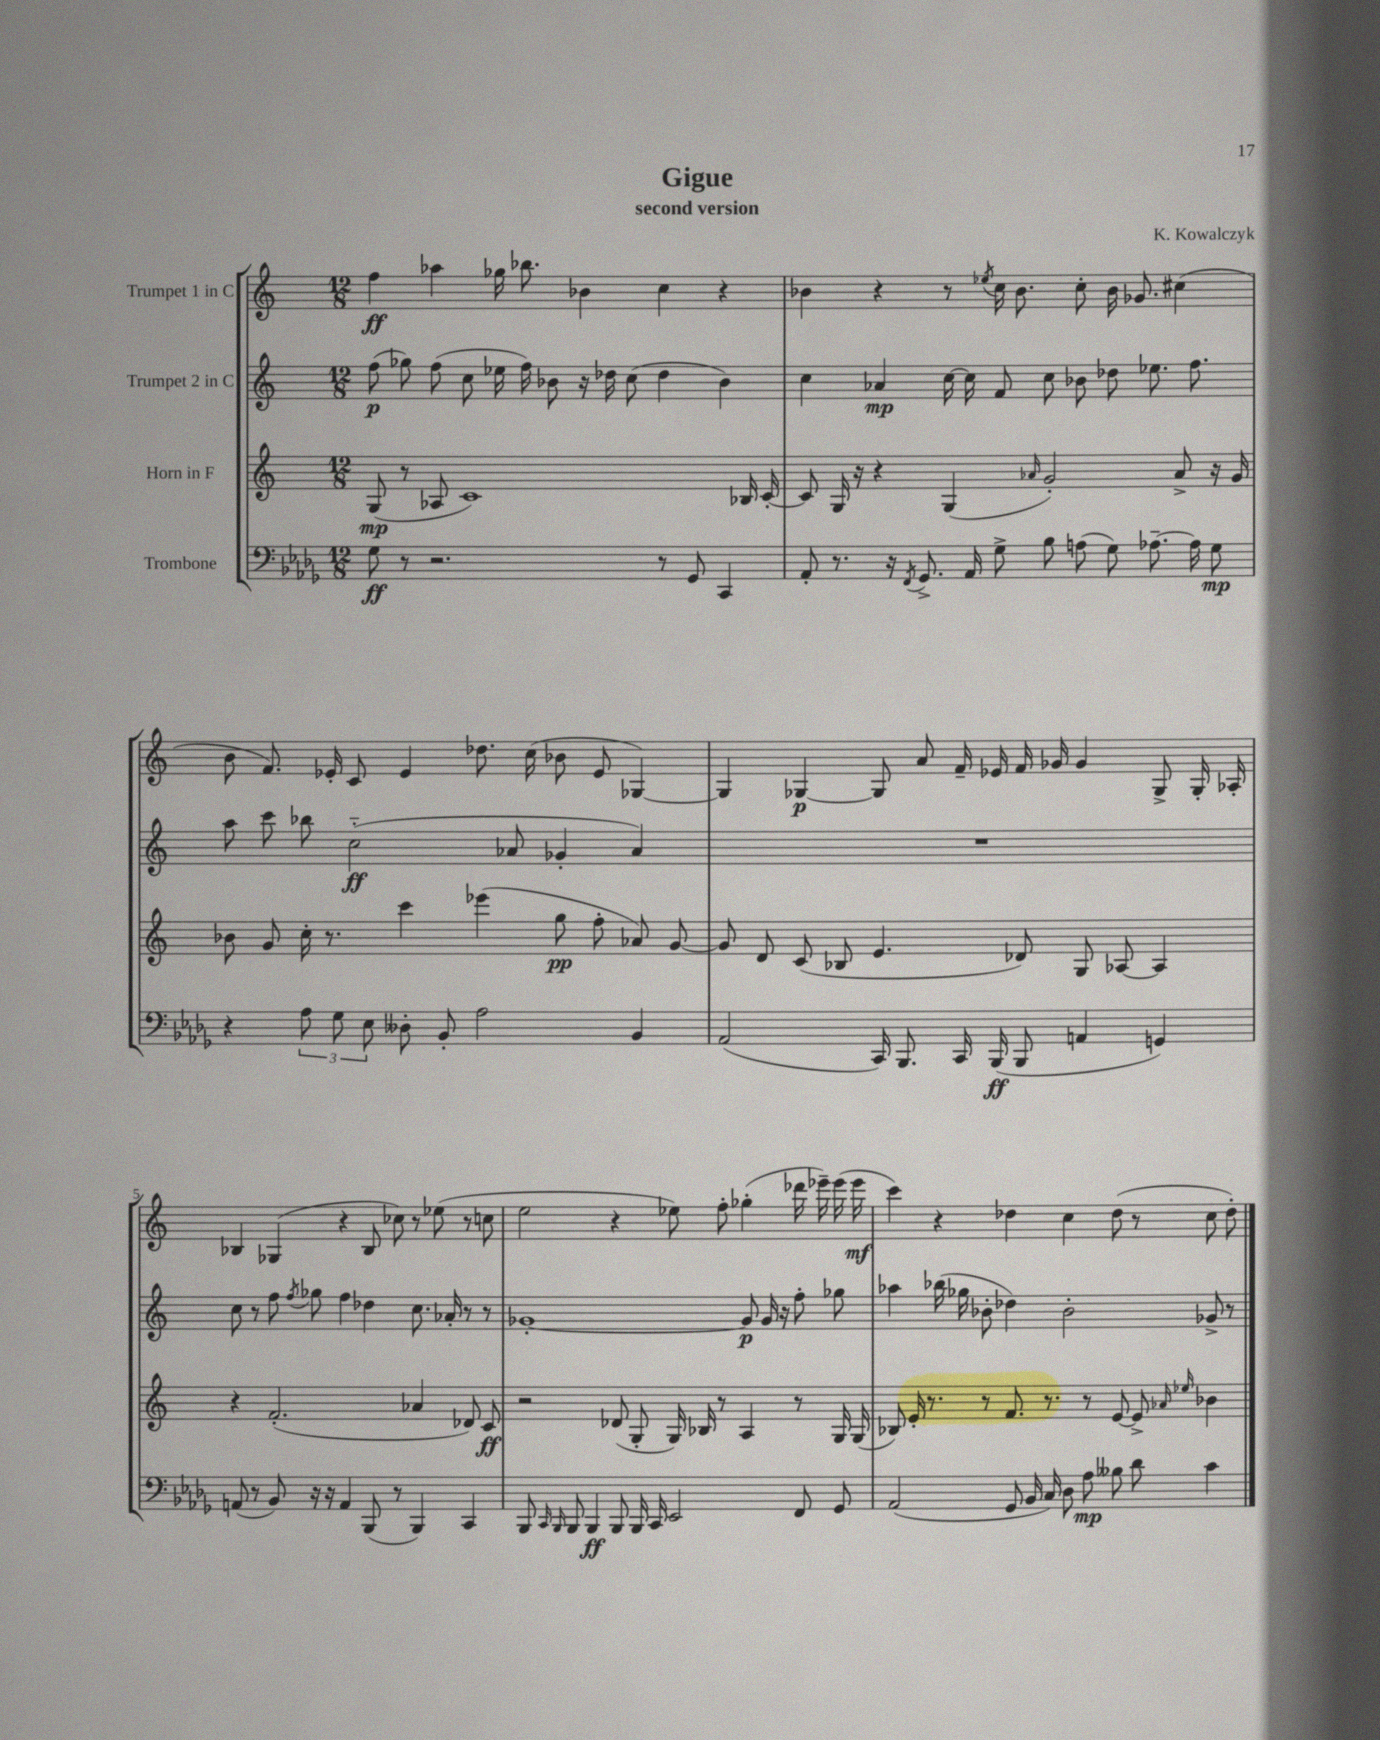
\header { title = "Gigue" composer = "K. Kowalczyk" subtitle = "second version" }
<<
\new StaffGroup <<
\new Staff = "s0" \with { instrumentName = "Trumpet 1 in C" } {
    \clef treble \key c \major \numericTimeSignature \time 12/8
    \autoBeamOff f''4\ff aes''4 ges''16 bes''8. bes'4 c''4 r4 |
    bes'4 r4 r8 \acciaccatura { ees''8 } c''16 bes'8. c''8-. bes'16 ges'8. cis''4( |
    b'8 f'8.) ees'16-. c'8 ees'4 des''8. c''16( bes'8 ees'8 ges4~) |
    ges4 ges4~\p ges8 a'8 f'16-- ees'16 f'16 ges'16 ges'4 ges8-> ges16-. aes16-. |
    bes4 ges4( r4 bes8 ces''8) r8 ees''8( r8 c''8 |
    e''2 r4 ees''8) f''8-. ges''4-.( des'''16 ees'''16--) ees'''16( ees'''16\mf |
    c'''4) r4 des''4 c''4 des''8( r8 c''8 des''8-.) \bar "|." |
}
\new Staff = "s1" \with { instrumentName = "Trumpet 2 in C" } {
    \clef treble \key c \major \numericTimeSignature \time 12/8
    \autoBeamOff f''8\p( ges''8) f''8( c''8 ees''16 f''16) bes'8 r16 des''16 c''8( des''4 bes'4) |
    c''4 aes'4\mp c''16~ c''16 f'8 c''8 bes'8 des''8 ees''8. f''8. |
    a''8 c'''8 bes''8 c''2-_\ff( aes'8 ges'4-. aes'4) |
    R1. |
    c''8 r8 f''8 \acciaccatura { f''8 } ges''8 f''4 des''4 c''8. aes'16-. r8 r8 |
    ges'1~-. ges'8\p ges'16 r16 f''8-. ges''8 |
    aes''4 bes''16( ges''16 bes'8-. des''4) bes'2-. ges'8-> r8 \bar "|." |
}
\new Staff = "s2" \with { instrumentName = "Horn in F" } {
    \clef treble \key c \major \numericTimeSignature \time 12/8
    \autoBeamOff g8\mp( r8 aes8 c'1) bes16 c'16~-. |
    c'8 g16 r16 r4 g4( \grace { aes'16 } g'2-.) aes'8-> r16 g'16 |
    bes'8 g'8 c''16-. r8. c'''4 ees'''4( g''8\pp f''8-. aes'8) g'8~ |
    g'8 d'8 c'8( bes8 e'4. des'8) g8 aes8~ aes4 |
    r4 f'2.-.( aes'4 des'8) c'8\ff |
    r2 des'8( g8-. g16) bes16 r8 a4 r8 g16 g16( |
    bes8) e'16-. r8. r8 f'8. r8. r8 e'8~ e'8-> \grace { aes'16 ees''16 } bes'4 \bar "|." |
}
\new Staff = "s3" \with { instrumentName = "Trombone" } {
    \clef bass \key des \major \numericTimeSignature \time 12/8
    \autoBeamOff ges8\ff r8 r2. r8 ges,8 c,4 |
    aes,8-. r8. r16 \acciaccatura { f,8 } ges,8.-> aes,16 ges8-> bes8 a8( ges8) aes8.~-- aes16 ges8\mp |
    r4 \tuplet 3/2 { aes8 ges8 ees8 } deses8-. bes,8-. aes2 bes,4 |
    aes,2( c,16) bes,,8. c,16 bes,,16\ff( bes,,8 a,4 g,4) |
    a,8( r8 bes,8) r16 r16 a,4 bes,,8( r8 bes,,4) c,4 |
    bes,,8 \grace { c,16 bes,,16 } bes,,8 bes,,4\ff bes,,8 bes,,16 c,16 ees,2 f,8 ges,8 |
    aes,2( ges,8 bes,16 c16) des8 aes8\mp beses8 des'8 c'4 \bar "|." |
}
>>
>>
\layout { \context { \Score \override BarNumber.break-visibility = ##(#f #t #t) barNumberVisibility = #(every-nth-bar-number-visible 5) } }
